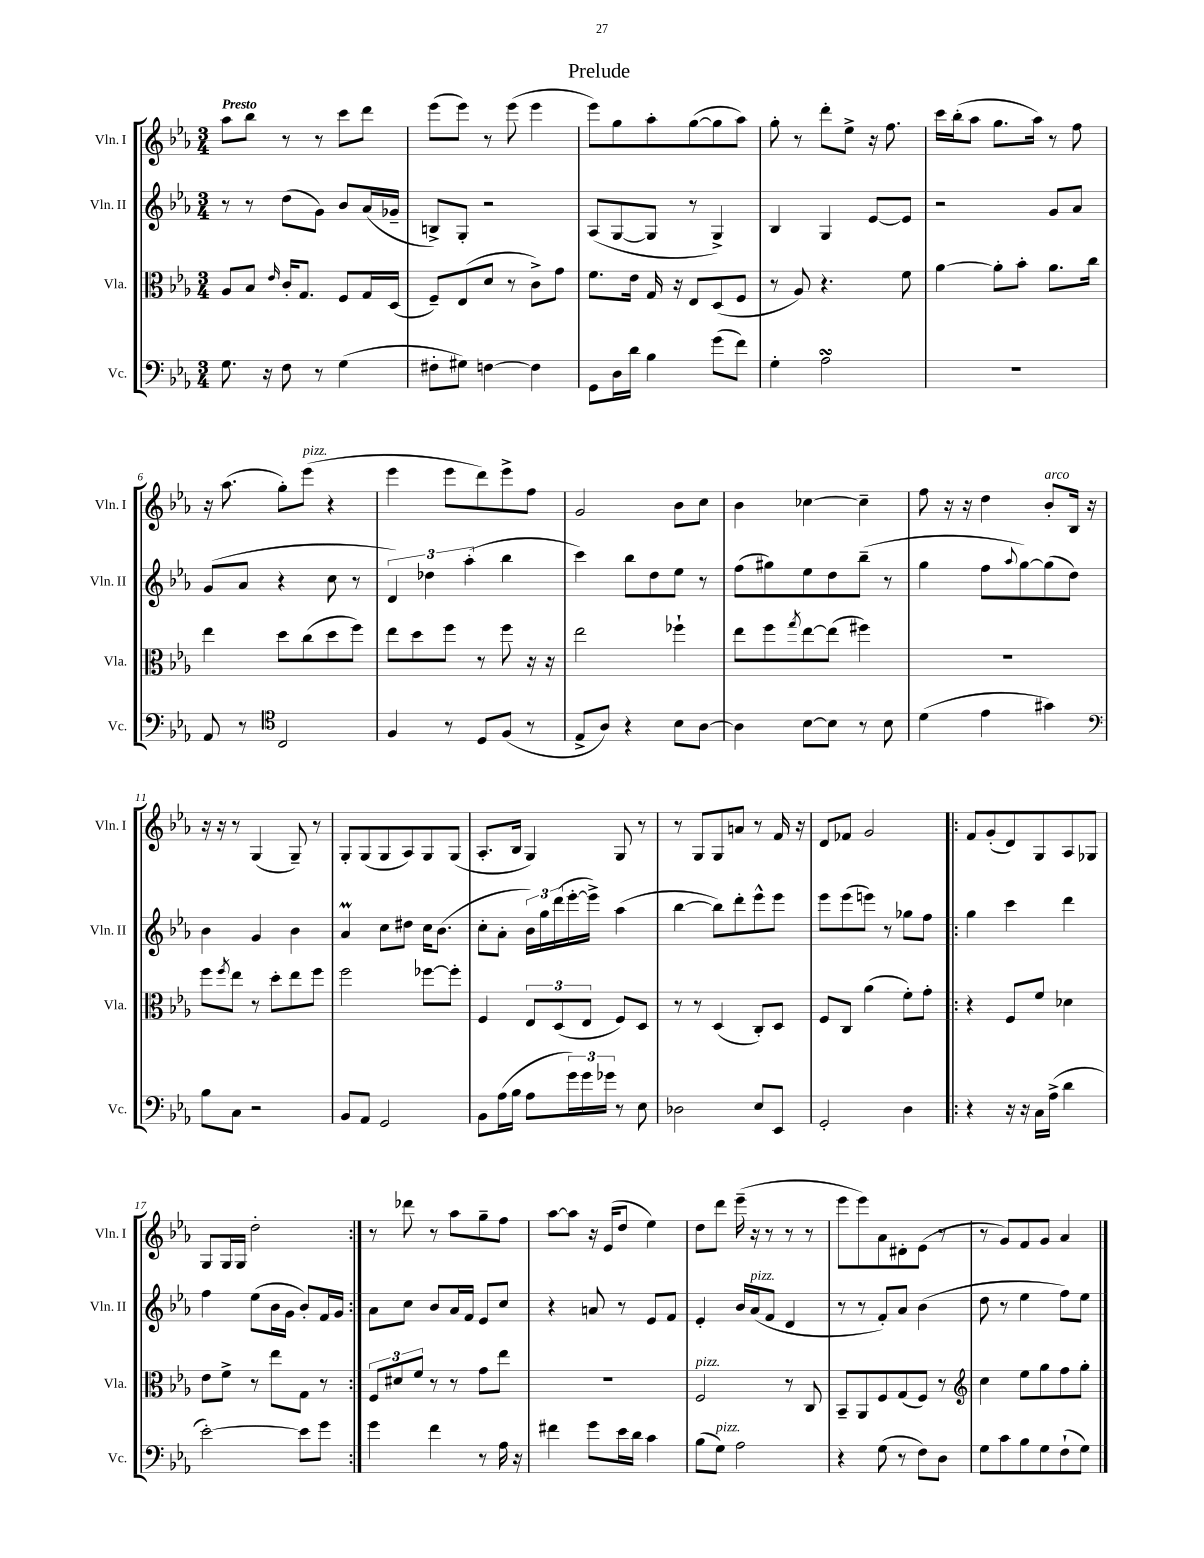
\header { title = "Prelude" }
<<
\new StaffGroup <<
\new Staff = "s0" \with { instrumentName = "Vln. I" shortInstrumentName = "Vln. I" } {
    \clef treble \key ees \major \numericTimeSignature \time 3/4 \tempo "Presto"
    aes''8 bes''8 r8 r8 c'''8 d'''8 |
    ees'''8( ees'''8) r8 ees'''8( ees'''4 |
    ees'''8) g''8 aes''8-. g''8~( g''8 aes''8) |
    g''8-. r8 d'''8-. ees''8-> r16 f''8. |
    c'''16 bes''16-.( aes''8 g''8. aes''16) r8 f''8 |
    r16 aes''8.( g''8-.) ees'''8^\markup { \italic "pizz." }( r4 |
    ees'''4 ees'''8 d'''8) ees'''8-> f''8 |
    g'2 bes'8 c''8 |
    bes'4 ces''4~ ces''4-- |
    f''8 r16 r16 d''4 bes'8-.^\markup { \italic "arco" } bes16 r16 |
    r16 r16 r8 g4( g8--) r8 |
    g8-. g8( g8 aes8) g8 g8( |
    aes8.-. bes16 g4) g8 r8 |
    r8 g8 g8 a'8 r8 f'16 r16 |
    d'8 fes'8 g'2 |
    \repeat volta 2 { f'8 g'8-.( d'8) g8 aes8 ges8 |
    g8 g16 g16 d''2-. | }
    r8 des'''8 r8 aes''8 g''8-- f''8 |
    aes''8~ aes''8 r16 ees'16( d''8 ees''4) |
    d''8 d'''8 ees'''16--( r16 r8 r8 r8 |
    ees'''8 ees'''8) aes'8 dis'8-. ees'8( r8 |
    r8 g'8) f'8 g'8 aes'4 \bar "|." |
}
\new Staff = "s1" \with { instrumentName = "Vln. II" shortInstrumentName = "Vln. II" } {
    \clef treble \key ees \major \numericTimeSignature \time 3/4
    r8 r8 d''8( g'8) bes'8 aes'16( ges'16-- |
    b8->) g8-. r2 |
    aes8( g8~ g8 r8 g4->) |
    bes4 g4 ees'8~ ees'8 |
    r2 g'8 aes'8 |
    g'8( aes'8 r4 c''8 r8 |
    \tuplet 3/2 { d'4) des''4 aes''4-.( } bes''4 |
    c'''4) bes''8 d''8 ees''8 r8 |
    f''8( gis''8) ees''8 d''8 bes''8--( r8 |
    g''4 f''8 \appoggiatura { aes''8 } g''8~) g''8( d''8) |
    bes'4 g'4 bes'4 |
    aes'4\prall c''8 dis''8 c''16 bes'8.( |
    c''8-. aes'8-. \tuplet 3/2 { bes'16) g''16 d'''16( } ees'''16~-. ees'''16->) aes''4( |
    bes''4~ bes''8) d'''8-. ees'''8-^ ees'''8 |
    ees'''8 ees'''8( e'''8) r8 ges''8 f''8 |
    \repeat volta 2 { g''4 c'''4 d'''4 |
    f''4 ees''8( bes'16 g'16 bes'8-.) f'16 g'16 | }
    aes'8 c''8 bes'8 aes'16 f'16 ees'8 c''8 |
    r4 a'8 r8 ees'8 f'8 |
    ees'4-. bes'16 aes'16^\markup { \italic "pizz." }( f'8 d'4 |
    r8 r8 f'8-.) aes'8 bes'4( |
    d''8 r8 ees''4 f''8) ees''8 \bar "|." |
}
\new Staff = "s2" \with { instrumentName = "Vla." shortInstrumentName = "Vla." } {
    \clef alto \key ees \major \numericTimeSignature \time 3/4
    aes8 bes8 \grace { ees'16 } c'16-. g8. f8 g16 d16( |
    f8--) ees8( d'8 r8 c'8->) g'8 |
    f'8. ees'16 g16 r16 ees8 d8( f8 |
    r8 aes8) r4. f'8 |
    aes'4~ aes'8-. bes'8-. aes'8. c''16 |
    ees''4 d''8 c''8( d''8 f''8) |
    ees''8 d''8 f''8 r8 f''8 r16 r16 |
    ees''2 fes''4-! |
    ees''8 f''8 \acciaccatura { g''8 } ees''8~ ees''8( fis''4) |
    R2. |
    f''8 \acciaccatura { f''8 } ees''8 r8 d''8-. ees''8 f''8 |
    f''2 fes''8~ fes''8-. |
    f4 \tuplet 3/2 { ees8 d8( ees8 } f8) d8 |
    r8 r8 d4( c8-.) d8 |
    f8 c8 aes'4( f'8-.) g'8-. |
    \repeat volta 2 { r4 f8 f'8 des'4 |
    ees'8 f'8-> r8 ees''8 g8 r8 | }
    \tuplet 3/2 { f8 dis'8 f'8 } r8 r8 g'8 ees''8 |
    R2. |
    f2^\markup { \italic "pizz." } r8 c8 |
    bes,8-- aes,8 f8 g8( f8) r8 |
    \clef treble c''4 ees''8 g''8 f''8 g''8-. \bar "|." |
}
\new Staff = "s3" \with { instrumentName = "Vc." shortInstrumentName = "Vc." } {
    \clef bass \key ees \major \numericTimeSignature \time 3/4
    g8. r16 f8 r8 g4( |
    fis8-. gis8) f4~ f4 |
    g,8 d16 d'16 bes4 g'8( f'8) |
    g4-. aes2\turn |
    R2. |
    aes,8 r8 \clef tenor c2 |
    f4 r8 d8 f8( r8 |
    ees8-> aes8) r4 bes8 aes8~ |
    aes4 bes8~ bes8 r8 bes8 |
    d'4( ees'4 gis'4) |
    \clef bass bes8 c8 r2 |
    bes,8 aes,8 g,2 |
    bes,8 aes16( bes16 aes8 \tuplet 3/2 { g'16) g'16 ges'16 } r8 ees8 |
    des2 ees8 ees,8 |
    g,2-. d4 |
    \repeat volta 2 { r4 r16 r16 c16 aes16->( d'4 |
    ees'2~-.) ees'8 g'8 | }
    g'4 f'4 r8 aes16 r16 |
    fis'4 g'8 ees'16 d'16 c'4 |
    bes8( g8^\markup { \italic "pizz." }) aes2 |
    r4 g8( r8 f8) d8 |
    g8 c'8 bes8 g8 f8-!( g8) \bar "|." |
}
>>
>>
